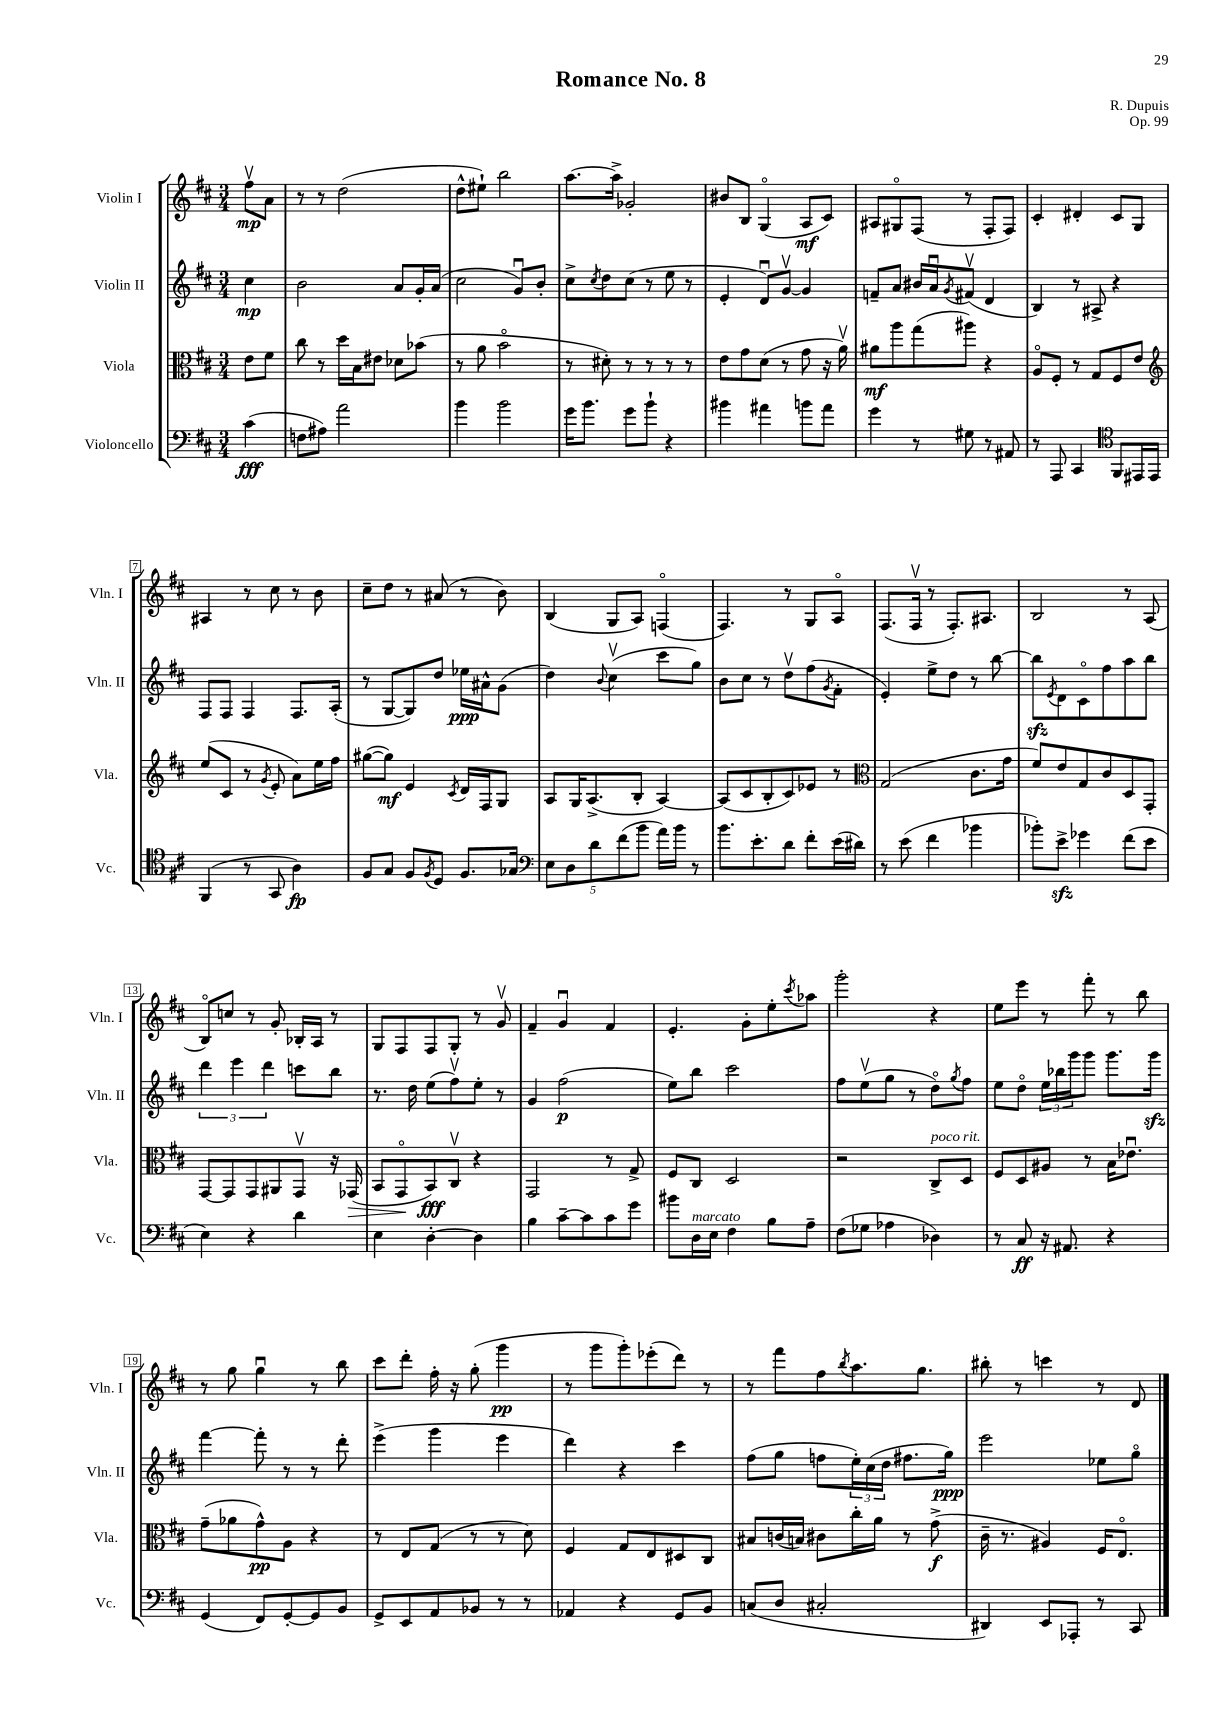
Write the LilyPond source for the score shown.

\header { title = "Romance No. 8" composer = "R. Dupuis" opus = "Op. 99" }
<<
\new StaffGroup <<
\new Staff = "s0" \with { instrumentName = "Violin I" shortInstrumentName = "Vln. I" } {
    \clef treble \key d \major \numericTimeSignature \time 3/4 \partial 4
    fis''8\upbow\mp a'8 |
    r8 r8 d''2( |
    d''8-^ eis''8-!) b''2 |
    a''8.~ a''16-> ges'2-. |
    bis'8 b8 g4\flageolet( a8\mf cis'8) |
    ais8 gis8\flageolet fis8( r8 fis8-. fis8) |
    cis'4-. dis'4-. cis'8 g8 |
    ais4 r8 cis''8 r8 b'8 |
    cis''8-- d''8 r8 ais'8( r8 b'8) |
    b4( g8 a8) f4\flageolet( |
    fis4.) r8 g8 a8\flageolet |
    fis8.( fis16\upbow r8 fis8.-.) ais8. |
    b2 r8 a8( |
    b8\flageolet) c''8 r8 g'8-. bes16-. a16 r8 |
    g8 fis8 fis8 g8-. r8 g'8\upbow |
    fis'4-- g'4\downbow fis'4 |
    e'4.-. g'8-. e''8-. \acciaccatura { cis'''8 } aes''8 |
    g'''2-. r4 |
    e''8 e'''8 r8 fis'''8-. r8 b''8 |
    r8 g''8 g''4\downbow r8 b''8 |
    cis'''8 d'''8-. fis''16-. r16 g''8-.( g'''4\pp |
    r8 g'''8 g'''8-.) ees'''8-.( d'''8) r8 |
    r8 fis'''8 fis''8 \acciaccatura { b''8 } a''8. g''8. |
    bis''8-. r8 c'''4 r8 d'8 \bar "|." |
}
\new Staff = "s1" \with { instrumentName = "Violin II" shortInstrumentName = "Vln. II" } {
    \clef treble \key d \major \numericTimeSignature \time 3/4 \partial 4
    cis''4\mp |
    b'2 a'8 g'16-. a'16( |
    cis''2 g'8\downbow) b'8-. |
    cis''8-> \acciaccatura { cis''8 } d''8 cis''8( r8 e''8 r8 |
    e'4-. d'8\downbow) g'8~\upbow g'4 |
    f'8-- a'8 bis'16 a'16\downbow \acciaccatura { g'8 } fis'8\upbow( d'4 |
    b4) r8 ais8-> r4 |
    fis8 fis8 fis4 fis8. a16-.( |
    r8 g8~ g8) d''8 ees''16\ppp ais'16-^ g'8( |
    d''4) \appoggiatura { b'8 } cis''4\upbow( cis'''8 g''8) |
    b'8 cis''8 r8 d''8\upbow fis''8( \acciaccatura { g'8 } fis'8-. |
    e'4-.) e''8-> d''8 r8 b''8~ |
    b''8\sfz \acciaccatura { e'8 } d'8 cis'8\flageolet fis''8 a''8 b''8 |
    \tuplet 3/2 { d'''4 e'''4 d'''4 } c'''8 b''8 |
    r8. d''16 e''8( fis''8\upbow) e''8-. r8 |
    g'4 fis''2\p( |
    e''8) b''8 cis'''2 |
    fis''8 e''8\upbow( g''8 r8 d''8\flageolet) \acciaccatura { g''8 } fis''8 |
    e''8 d''8\flageolet \tuplet 3/2 { e''16 bes''16 g'''16 } g'''8 g'''8. g'''16\sfz |
    fis'''4~ fis'''8-. r8 r8 d'''8-. |
    e'''4->( g'''4 e'''4 |
    d'''4) r4 cis'''4 |
    fis''8( g''8 f''8 \tuplet 3/2 { e''16-.) cis''16( d''16 } fis''8. g''16\ppp) |
    e'''2 ees''8 g''8\flageolet \bar "|." |
}
\new Staff = "s2" \with { instrumentName = "Viola" shortInstrumentName = "Vla." } {
    \clef alto \key d \major \numericTimeSignature \time 3/4 \partial 4
    e'8 fis'8 |
    cis''8 r8 d''16 b16 eis'8 des'8 bes'8( |
    r8 a'8 b'2\flageolet |
    r8 dis'8-.) r8 r8 r8 r8 |
    e'8 g'8 d'8( r8 g'8 r16 a'16\upbow) |
    ais'8\mf a''8 g''8( ais''8) r4 |
    a8\flageolet fis8-. r8 g8 fis8 e'8 |
    \clef treble e''8( cis'8 r8 \acciaccatura { g'8 } e'8-. a'8) e''16 fis''16 |
    gis''8~( gis''8\mf) e'4 \acciaccatura { cis'8 } d'16 fis16 g8 |
    a8 g16 a8.->( b8-. a4~) |
    a8( cis'8 b8-. cis'8) ees'8 r8 |
    \clef alto g2( cis'8. g'16 |
    fis'8) e'8 g8 cis'8 d8 g,8-. |
    g,8~ g,8 g,8 ais,8 g,8\upbow r16 ges,16\>( |
    b,8 g,8\flageolet\! b,8\fff) cis8\upbow r4 |
    g,2 r8 g8-> |
    fis8 cis8 d2 |
    r2 cis8->^\markup { \italic "poco rit." } d8 |
    fis8 d8 ais8 r8 b16 ees'8.\downbow |
    g'8--( aes'8 g'8-^\pp) a8 r4 |
    r8 e8 g8( r8 r8 d'8) |
    fis4 g8 e8 dis8 cis8 |
    bis8 c'16( b16) cis'8 cis''16-. a'16 r8 g'8->\f( |
    cis'16-- r8. ais4) fis16 e8.\flageolet \bar "|." |
}
\new Staff = "s3" \with { instrumentName = "Violoncello" shortInstrumentName = "Vc." } {
    \clef bass \key d \major \numericTimeSignature \time 3/4 \partial 4
    cis'4\fff( |
    f8 ais8) a'2 |
    b'4 b'2 |
    g'16 b'8. g'8 b'8-! r4 |
    bis'4 ais'4 b'8 ais'8 |
    g'4 r8 gis8 r8 ais,8 |
    r8 a,,8 cis,4 \clef tenor fis,8 eis,16 eis,16 |
    fis,4( r8 g,8 a4\fp) |
    fis8 g8 fis8 \acciaccatura { fis8 } d8 fis8. ges16 |
    \clef bass \tuplet 5/4 { e8 d8 d'8 fis'8( b'8 } a'16) b'16 r8 |
    b'8. e'8.-. d'8 fis'8-. e'16( dis'16) |
    r8 e'8( fis'4 bes'4 |
    bes'8-.) e'8->\sfz ges'4 fis'8( e'8 |
    e4) r4 d'4 |
    e4 d4~-. d4 |
    b4 cis'8~-- cis'8 cis'8 g'8 |
    bis'8 d16^\markup { \italic "marcato" } e16 fis4 b8 a8-- |
    fis8( ges8 aes4 des4) |
    r8 cis8\ff r16 ais,8. r4 |
    g,4( fis,8) g,8~-. g,8 b,8 |
    g,8-> e,8 a,8 bes,8 r8 r8 |
    aes,4 r4 g,8 b,8 |
    c8( d8 cis2-. |
    dis,4) e,8 aes,,8-. r8 cis,8 \bar "|." |
}
>>
>>
\layout { \context { \Score \override BarNumber.stencil = #(make-stencil-boxer 0.1 0.3 ly:text-interface::print) } }
